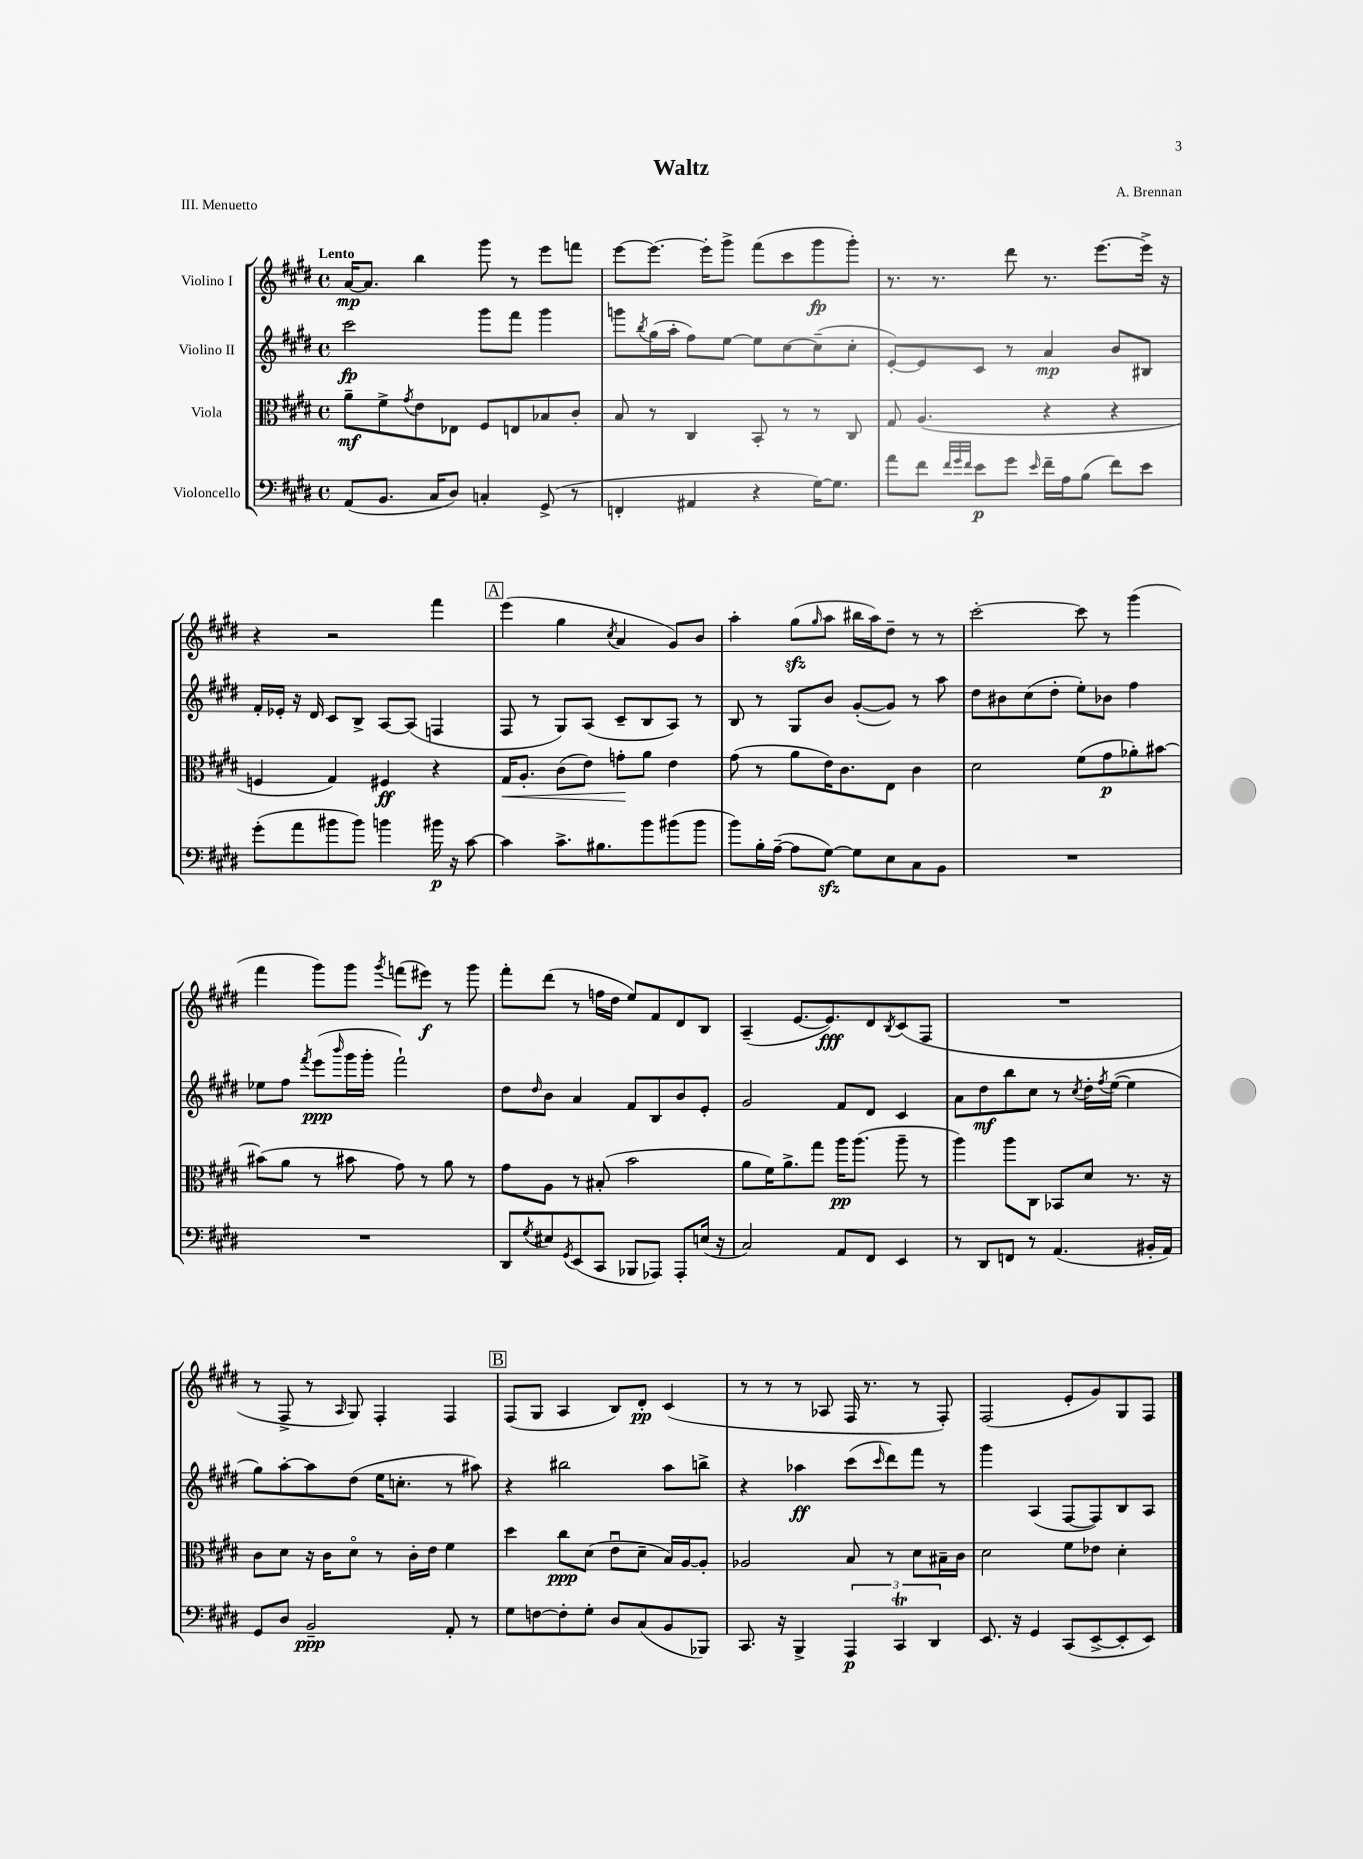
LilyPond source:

\header { title = "Waltz" composer = "A. Brennan" piece = "III. Menuetto" }
<<
\new StaffGroup <<
\new Staff = "s0" \with { instrumentName = "Violino I" } {
    \clef treble \key e \major \defaultTimeSignature \time 4/4 \tempo "Lento"
    a'16~\mp a'8. b''4 gis'''8 r8 e'''8 f'''8 |
    e'''8~ e'''8.~ e'''16-. gis'''8-> fis'''8( cis'''8 gis'''8\fp gis'''8-.) |
    r8. r8. dis'''8 r8. e'''8.~ e'''16-> r16 |
    r4 r2 fis'''4 |
    \mark \markup { \box "A" } e'''4( gis''4 \acciaccatura { cis''8 } a'4 gis'8) b'8 |
    a''4-. gis''8\sfz( \grace { gis''16 } a''8 bis''16 a''16) dis''8-- r8 r8 |
    cis'''2~-. cis'''8 r8 gis'''4( |
    fis'''4 gis'''8) gis'''8 \acciaccatura { gis'''8 } f'''8( eis'''8\f) r8 gis'''8 |
    fis'''8-. dis'''8( r8 f''16 dis''16 e''8) fis'8 dis'8 b8 |
    a4--( e'8.~ e'8.\fff) dis'8 \acciaccatura { b8 } cis'8( fis8 |
    R1 |
    r8 fis8-> r8 \grace { a16 } gis8) fis4-. fis4 |
    \mark \markup { \box "B" } fis8( gis8 a4 b8) dis'8-.\pp cis'4( |
    r8 r8 r8 aes8 fis16 r8. r8 fis8-.) |
    fis2( e'8-. gis'8) gis8 fis8 \bar "|." |
}
\new Staff = "s1" \with { instrumentName = "Violino II" } {
    \clef treble \key e \major \defaultTimeSignature \time 4/4
    cis'''2\fp gis'''8 fis'''8 gis'''4 |
    g'''8 \acciaccatura { b''8 } gis''16( a''16-. fis''8) e''8~ e''8 cis''8~ cis''8--( cis''8-. |
    e'8~-.) e'8 cis'8 r8 a'4\mp b'8 bis8 |
    fis'16-. ees'16-. r16 dis'16 cis'8 b8-> a8~ a8( f4 |
    \mark \markup { \box "A" } fis8 r8 gis8) a8( cis'8-- b8 a8) r8 |
    b8 r8 gis8 b'8 gis'8~-.( gis'8) r8 a''8 |
    dis''8 bis'8 cis''8( dis''8-. e''8-.) bes'8 fis''4 |
    ees''8 fis''8 \acciaccatura { fis'''8 } e'''8\ppp( \grace { b'''16 } gis'''16 gis'''16-. fis'''2-!) |
    dis''8 \grace { dis''16 } b'8 a'4 fis'8 b8 b'8 e'8-. |
    gis'2 fis'8 dis'8 cis'4 |
    a'8 dis''8\mf b''8 cis''8 r8 \acciaccatura { cis''8 } dis''16-. \acciaccatura { fis''8 } e''16~( e''4 |
    gis''8) a''8~-. a''8 dis''8( e''16 c''8.-. r8 ais''8) |
    \mark \markup { \box "B" } r4 bis''2 a''8 b''8-> |
    r4 aes''4\ff cis'''8( \grace { cis'''16 } dis'''8) fis'''8 r8 |
    gis'''4 a4( fis8~ fis8) b8 a8 \bar "|." |
}
\new Staff = "s2" \with { instrumentName = "Viola" } {
    \clef alto \key e \major \defaultTimeSignature \time 4/4
    a'8--\mf fis'8-> \acciaccatura { gis'8 } e'8 ees8 fis8 e8 bes8 cis'8-. |
    b8 r8 cis4 b,8-. r8 r8 cis8 |
    gis8 a4.( r4 r4 |
    f4 gis4) fis4\ff r4 |
    \mark \markup { \box "A" } gis16\< a8.-. cis'8( e'8) g'8-.\! a'8 e'4 |
    gis'8( r8 a'8 e'16) cis'8. e8 cis'4 |
    dis'2 fis'8( gis'8\p aes'8-.) bis'8~ |
    bis'8( a'8 r8 bis'8 gis'8) r8 a'8 r8 |
    gis'8 a8 r8 bis8-.( b'2 |
    a'8 fis'16) a'8.-> gis''8 a''16\pp a''8.( a''8-- r8 |
    a''4) a''8 cis8 bes,8 dis'8 r8. r16 |
    cis'8 dis'8 r16 cis'16 dis'8\flageolet r8 cis'16-. e'16 fis'4 |
    \mark \markup { \box "B" } dis''4 cis''8\ppp dis'8( e'8\downbow dis'8-- b16) a16~ a8-. |
    aes2 b8 r8 dis'8 bis16-- cis'16 |
    dis'2 fis'8 ees'8 dis'4-. \bar "|." |
}
\new Staff = "s3" \with { instrumentName = "Violoncello" } {
    \clef bass \key e \major \defaultTimeSignature \time 4/4
    a,8( b,8. cis16 dis8) c4-. gis,8->( r8 |
    f,4-. ais,4 r4 gis16~) gis8. |
    a'8 fis'8 \grace { fis'32 gis'32 fis'32 } e'8\p gis'8 \grace { e'16 } fis'16-- a16 b8( fis'8) e'8 |
    gis'8-.( a'8 bis'8 bis'8) b'4 bis'16\p r16 cis'8~ |
    \mark \markup { \box "A" } cis'4 cis'8.-> bis8. b'8 bis'8( bis'8 |
    b'8) b16-. a16~--( a8 gis8~\sfz) gis8 e8 cis8 b,8 |
    R1 |
    R1 |
    dis,8 \acciaccatura { gis8 } eis8 \acciaccatura { gis,8 } e,8( cis,8 bes,,8 aes,,8) aes,,8-. e16( r16 |
    cis2) a,8 fis,8 e,4 |
    r8 dis,8 f,8 r8 a,4.( bis,16-. a,16) |
    gis,8 dis8 b,2--\ppp a,8-. r8 |
    \mark \markup { \box "B" } gis8 f8~ f8-. gis8-. dis8 cis8( b,8 bes,,8) |
    cis,8. r16 b,,4-> \tuplet 3/2 { a,,4\p cis,4\trill dis,4 } |
    e,8. r16 gis,4 cis,8( e,8~-> e,8-. e,8) \bar "|." |
}
>>
>>
\layout { \context { \Score \remove "Bar_number_engraver" } }
